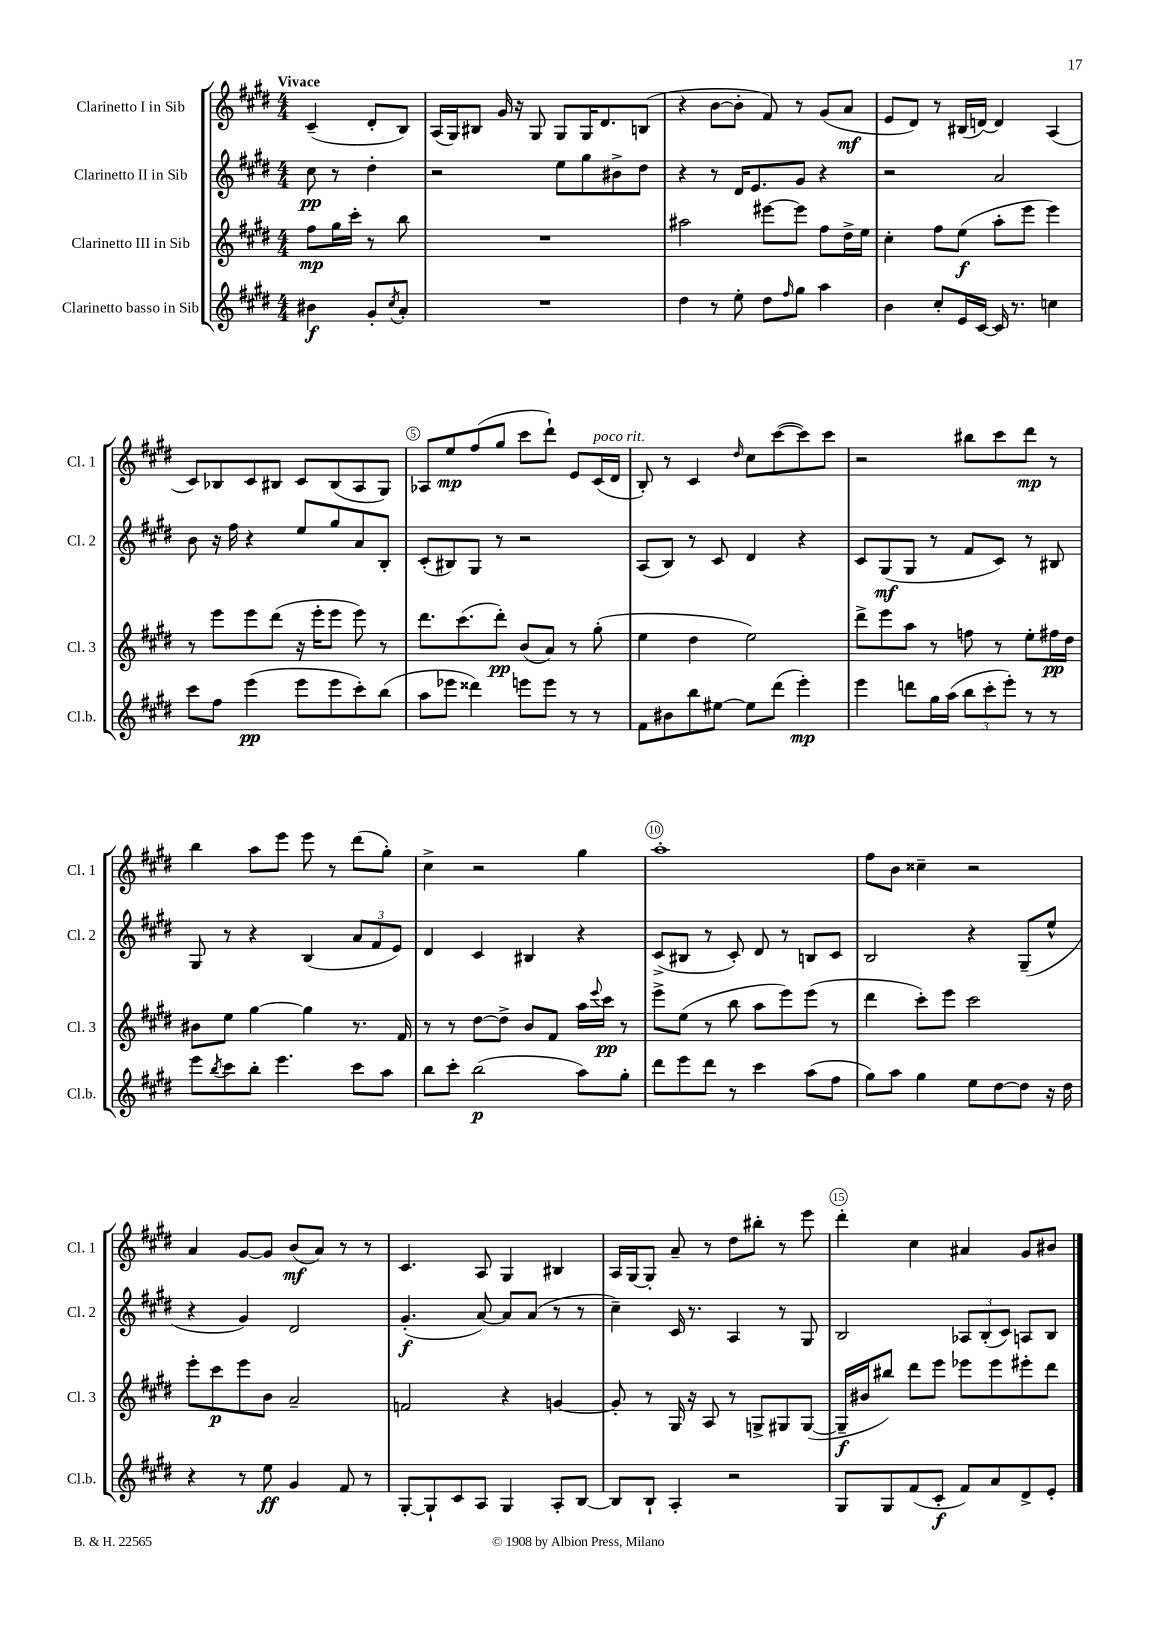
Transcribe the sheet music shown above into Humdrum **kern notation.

**kern	**kern	**kern	**kern
*staff4	*staff3	*staff2	*staff1
*clefG2	*clefG2	*clefG2	*clefG2
*k[f#c#g#d#]	*k[f#c#g#d#]	*k[f#c#g#d#]	*k[f#c#g#d#]
*M4/4	*M4/4	*M4/4	*M4/4
4b#	8ff#	8cc#	(4c#~
.	16gg#	8r	.
.	16ccc#'	.	.
8g#'	8r	4dd#'	8d#'
8qcc#	.	.	.
8a'	8bb	.	8B)
=	=	=	=
1r	1r	2r	(16A
.	.	.	16G#)
.	.	.	8B#
.	.	.	16g#
.	.	.	16r
.	.	.	8G#
.	.	8ee	8G#
.	.	8gg#	16G#
.	.	.	8.d#
.	.	8b#^	.
.	.	8dd#	(8B
=	=	=	=
4dd#	2aa#	4r	4r
8r	.	8r	[8b
8ee'	.	16d#	8b']
.	.	8.e	.
8dd#	[8eee#	.	8f#)
16qqff#	.	.	.
8gg#	8eee#]	8g#	8r
4aa	8ff#	4r	(8g#
.	16dd#^	.	8a
.	16ee	.	.
=	=	=	=
4b	4cc#'	2r	8e
.	.	.	8d#)
8cc#'	8ff#	.	8r
16e	(8ee	.	(16B#
[16c#	.	.	[16d)
16c#]	8aa'	2a	4d]
8.r	.	.	.
.	8eee	.	.
4cc	4eee)	.	(4A
=	=	=	=
8ccc#	8r	8b	8c#)
8ff#	8eee	16r	8B-
.	.	16ff#	.
(4eee	8eee	4r	8c#
.	(8ddd#	.	8B#
8eee	16r	8ee	8c#
.	16eee'	.	.
8eee	8eee	8gg#	(8B#
8ccc#')	8eee)	8a	8A
(8bb	8r	8B'	8G#)
=	=	=	=
8aa	8.ddd#	(8c#'	8A-
8eee-	.	8B#)	8ee
.	(8.ccc#	.	.
4ddd##)	.	8G#	(8ff#
.	8ddd#')	8r	8gg#
8eee	(8b	2r	8ccc#
8eee	8a)	.	8ddd#`)
8r	8r	.	8e
8r	(8gg#'	.	(16c#
.	.	.	16d#
=	=	=	=
8f#	4ee	(8A	8B')
8b#	.	8B)	8r
8bb	4dd#	8r	4c#
[8ee#	.	8c#	.
.	.	.	16qqdd#
8ee#]	2ee)	4d#	8cc#
(8ddd#	.	.	([8ccc#
4eee')	.	4r	8ccc#])
.	.	.	8ccc#
=	=	=	=
4eee	8ddd#^	8c#	2r
.	8eee	(8G#	.
8ddd	8aa	8G#	.
16gg#	8r	8r	.
(16aa	.	.	.
12bb	8ff	8f#	8bb#
12ccc#'	.	.	.
.	8r	8c#)	8ccc#
12eee')	.	.	.
8r	8ee'	8r	8ddd#
8r	16ff#	8B#	8r
.	16dd#	.	.
=	=	=	=
8eee	8b#	8G#	4bb
8qbb	.	.	.
8ccc#	8ee	8r	.
8bb'	[4gg#	4r	8aa
4.eee	.	.	8eee
.	4gg#]	(4B	8eee
.	.	.	8r
8ccc#	8.r	12a	(8ddd#
.	.	12f#	.
8aa	.	.	8gg#')
.	.	12e)	.
.	16f#	.	.
=	=	=	=
8bb	8r	4d#	4cc#^
8ccc#'	8r	.	.
(2bb	[8dd#	4c#	2r
.	8dd#^]	.	.
.	8b	4B#	.
.	8f#	.	.
8aa)	16aa	4r	4gg#
.	8qqeee	.	.
.	16ccc#	.	.
8gg#'	8r	.	.
=	=	=	=
8ddd#	8eee^	(8c#^	1aa'
8eee	(8ee	8B#	.
8ddd#	8r	8r	.
8r	8bb	8c#')	.
4ccc#	8aa	8d#	.
.	8eee)	8r	.
(8aa	(8eee	8B	.
8ff#	8r	8c#	.
=	=	=	=
8gg#)	4ddd#	2B	8ff#
8aa	.	.	8b
4gg#	8ccc#')	.	4cc##~
.	8eee	.	.
8ee	2ccc#	4r	2r
[8dd#	.	.	.
8dd#]	.	(8G#~	.
16r	.	8ee^^	.
16dd#	.	.	.
=	=	=	=
4r	8eee'	4r	4a
.	8ccc#	.	.
8r	8eee	4g#)	[8g#
8ee	8b	.	8g#]
4g#	2a~	2d#	(8b
.	.	.	8a)
8f#	.	.	8r
8r	.	.	8r
=	=	=	=
[8G#'	2f	(4.g#'	4.c#
8G#`]	.	.	.
8c#	.	.	.
8A	.	[8a)	8A
4G#	4r	8a]	4G#
.	.	(8a	.
8A'	[4g	8r	4B#
[8B	.	8r	.
=	=	=	=
8B]	8g']	4cc#~)	16A
.	.	.	[16G#
8B`	8r	.	8G#']
4A'	16G#	16c#	8a~
.	16r	8.r	.
.	8A	.	8r
2r	8r	4A	8dd#
.	8G^	.	8bb#'
.	8G#	8r	8r
.	([8G#	8G#	8eee
=	=	=	=
8G#	16G#~]	2B	4ddd#'
.	16b#	.	.
8G#	8bb#)	.	.
(8f#	8ddd#	.	4cc#
8c#'	8eee	.	.
8f#)	8eee-	12A-	4a#
.	.	(12B'	.
8a	8eee-	.	.
.	.	12c#)	.
8d#^	8eee#'	8A	8g#
8e'	8ddd#	8B	8b#
==	==	==	==
*-	*-	*-	*-
